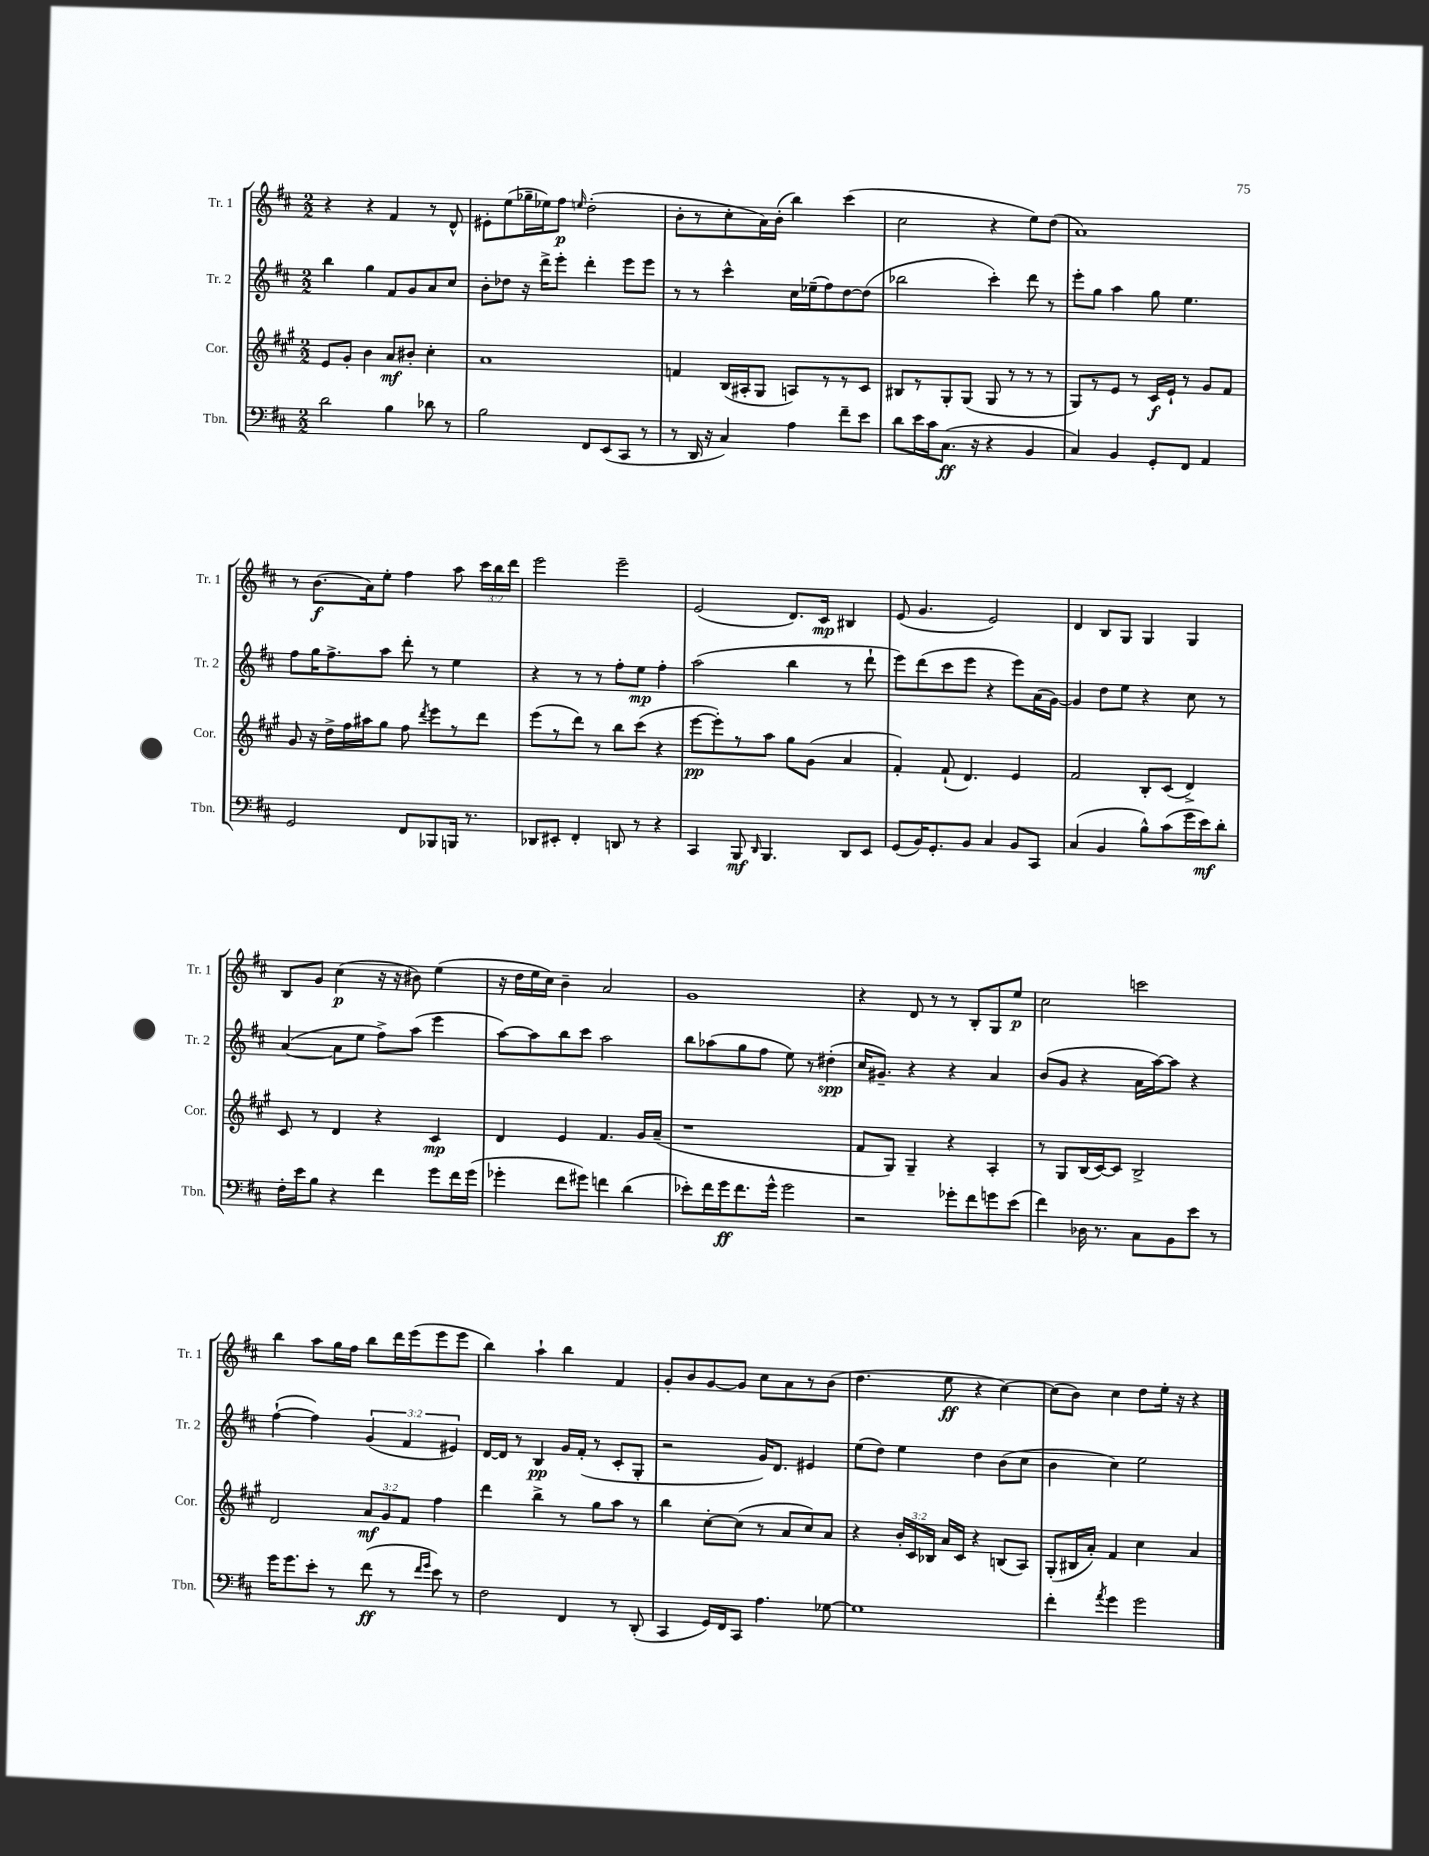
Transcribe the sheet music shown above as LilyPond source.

<<
\new StaffGroup <<
\new Staff = "s0" \with { instrumentName = "Tr. 1" shortInstrumentName = "Tr. 1" } {
    \clef treble \key d \major \numericTimeSignature \time 2/2 \override Staff.TupletNumber.text = #tuplet-number::calc-fraction-text
    \autoBeamOff r4 r4 fis'4 r8 d'8-^ |
    eis'8[-. e''8( ges''16-- ees''16) fis''8]\p \grace { e''16 } d''2-.( |
    b'8[-. r8 cis''8-. a'16) b'16]-.( b''4) cis'''4( |
    cis''2 r4 e''8[) d''8]( |
    a'1) |
    r8 b'8.[\f( a'16) e''8]-. fis''4 a''8 \tuplet 3/2 { cis'''16[ b''16 d'''16] } |
    e'''2 e'''2-- |
    e'2( d'8.[) cis'16]\mp bis4 |
    e'8( g'4. e'2) |
    d'4 b8[ g8] g4 g4 |
    b8[ g'8] cis''4\p( r16 r16 bis'8) e''4( |
    r16 d''16[ e''16 cis''16]) b'4-- a'2 |
    g'1 |
    r4 d'8 r8 r8 b8[-. g8 e''8]\p |
    cis''2 c'''2 |
    b''4 a''8[ g''16 fis''16] b''8[ d'''16 e'''16( e'''8 e'''8] |
    b''4) a''4-! b''4 fis'4 |
    g'8[-. b'8 g'8~ g'8] cis''8[ a'8 r8 b'8]( |
    d''4. e''8\ff r4 cis''4~) |
    cis''8[( b'8]) cis''4 d''8[ e''16]-. r16 r4 \bar "|." |
}
\new Staff = "s1" \with { instrumentName = "Tr. 2" shortInstrumentName = "Tr. 2" } {
    \clef treble \key d \major \numericTimeSignature \time 2/2 \override Staff.TupletNumber.text = #tuplet-number::calc-fraction-text
    \autoBeamOff b''4 g''4 fis'8[ g'8 a'8 cis''8] |
    b'8[-. des''8] r16 d'''16[-> e'''8]-. d'''4-. e'''8[ e'''8] |
    r8 r8 cis'''4-^ cis''16[ ees''16--( fis''8) d''8~ d''8]( |
    bes''2 cis'''4-.) d'''8 r8 |
    e'''8[-. g''8] a''4 g''8 e''4. |
    fis''8[ g''16 fis''8.-> a''8] d'''8-. r8 e''4 |
    r4 r8 r8 fis''8[-. e''8]\mp fis''4-. |
    a''2( b''4 r8 d'''8-! |
    e'''8[) d'''8( cis'''8 e'''8] r4 e'''8[) a'16( g'16]~) |
    g'4 d''8[ e''8] r4 cis''8 r8 |
    a'4~( a'8[ e''8] fis''8[->) a''8]( e'''4 |
    a''8[~) a''8 b''8 cis'''8] a''2 |
    b''8[ aes''8( g''8 fis''8] e''8) r8 dis''4-.\spp( |
    cis''16[ gis'8.]--) r4 r4 a'4 |
    b'8[( g'8] r4 a'16[ a''16~) a''8] r4 |
    fis''4~-!( fis''4) \tuplet 3/2 { g'4( fis'4 eis'4) } |
    d'16[~ d'16] r8 b4\pp g'16[ fis'16]-.( r8 cis'8[-. g8]-. |
    r2 g'16[) d'8.] eis'4 |
    e''8[( d''8]) e''4 d''4 b'8[( cis''8] |
    b'4 cis''4) e''2 \bar "|." |
}
\new Staff = "s2" \with { instrumentName = "Cor." shortInstrumentName = "Cor." } {
    \clef treble \key a \major \numericTimeSignature \time 2/2 \override Staff.TupletNumber.text = #tuplet-number::calc-fraction-text
    \autoBeamOff e'8[ gis'8]-. b'4 a'8[\mf bis'8]-. cis''4-. |
    a'1 |
    f'4 b16[( ais16-. gis8] a8[) r8 r8 cis'8] |
    bis8[ r8 gis8-. gis8]( gis8 r8 r8 r8 |
    gis8[) r8 e'8] r8 cis'16[\f e'16]-! r8 gis'8[ fis'8] |
    gis'8 r16 d''16[-> fis''16 ais''16 gis''8] fis''8 \acciaccatura { d'''8 } e'''8[ r8 d'''8] |
    e'''8[( r8 d'''8]) r8 b''8[ cis'''8]( r4 |
    e'''8[~\pp e'''8-.) r8 a''8] gis''8[ gis'8]( a'4 |
    fis'4-.) fis'8-!( d'4.) e'4 |
    fis'2 b8[-. cis'8]( d'4->) |
    cis'8 r8 d'4 r4 cis'4\mp |
    d'4 e'4 fis'4. gis'16[ a'16]--( |
    r1 |
    fis'8[ gis8]) gis4-- r4 a4-. |
    r8 gis8[ b16( cis'16~) cis'8] b2-> |
    d'2 \tuplet 3/2 { a'8[\mf gis'8 fis'8] } fis''4 |
    d'''4 b''4-> r8 gis''8[ a''8] r8 |
    b''4 cis''8[~-. cis''8]( r8 a'8[ cis''8) a'8] |
    r4 \tuplet 3/2 { b'16[-. cis'16 bes16] } a'16[ cis'16] r4 b8[( a8]) |
    gis8[-.( bis16 a'16]-.) fis'4 cis''4 a'4 \bar "|." |
}
\new Staff = "s3" \with { instrumentName = "Tbn." shortInstrumentName = "Tbn." } {
    \clef bass \key d \major \numericTimeSignature \time 2/2
    \autoBeamOff d'2 b4 des'8 r8 |
    b2 fis,8[ e,8( cis,8] r8 |
    r8 d,16 r16 cis4) a4 fis'8[-- e'8] |
    d'8[ e'16 cis'16 cis8.]\ff( r16 r4 b,4 |
    cis4) b,4 g,8[-. fis,8] a,4 |
    g,2 fis,8[ bes,,8 b,,16] r8. |
    des,8[ eis,8]-. fis,4-. d,8 r8 r4 |
    cis,4 b,,8\mf \grace { d,16 } b,,4. d,8[ e,8] |
    g,8[( b,16) g,8.-. b,8] cis4 b,8[ cis,8] |
    cis4( b,4 b8[-^) cis'8( g'16 e'16\mf) d'8]-. |
    fis16[-. e'16 b8] r4 fis'4 g'8[ fis'16 g'16]( |
    ges'4-. fis'8[ gis'8]) f'4 d'4( |
    ees'8[-.) fis'16 g'16\ff fis'8. g'16]-^ g'2 |
    r2 ges'8[-. fis'8 g'8 e'8]( |
    fis'4) des16 r8. cis8[ b,8 e'8] r8 |
    g'16[ g'8. e'8]-. r8 fis'8\ff( r8 \grace { fis'16[ g'16] } e'8) r8 |
    fis2 fis,4 r8 d,8-.( |
    cis,4 g,16[) fis,16 cis,8] a4. ges8~ |
    ges1 |
    fis'4-. \acciaccatura { a'8 } g'4 g'2 \bar "|." |
}
>>
>>
\layout { \context { \Score \remove "Bar_number_engraver" } }
